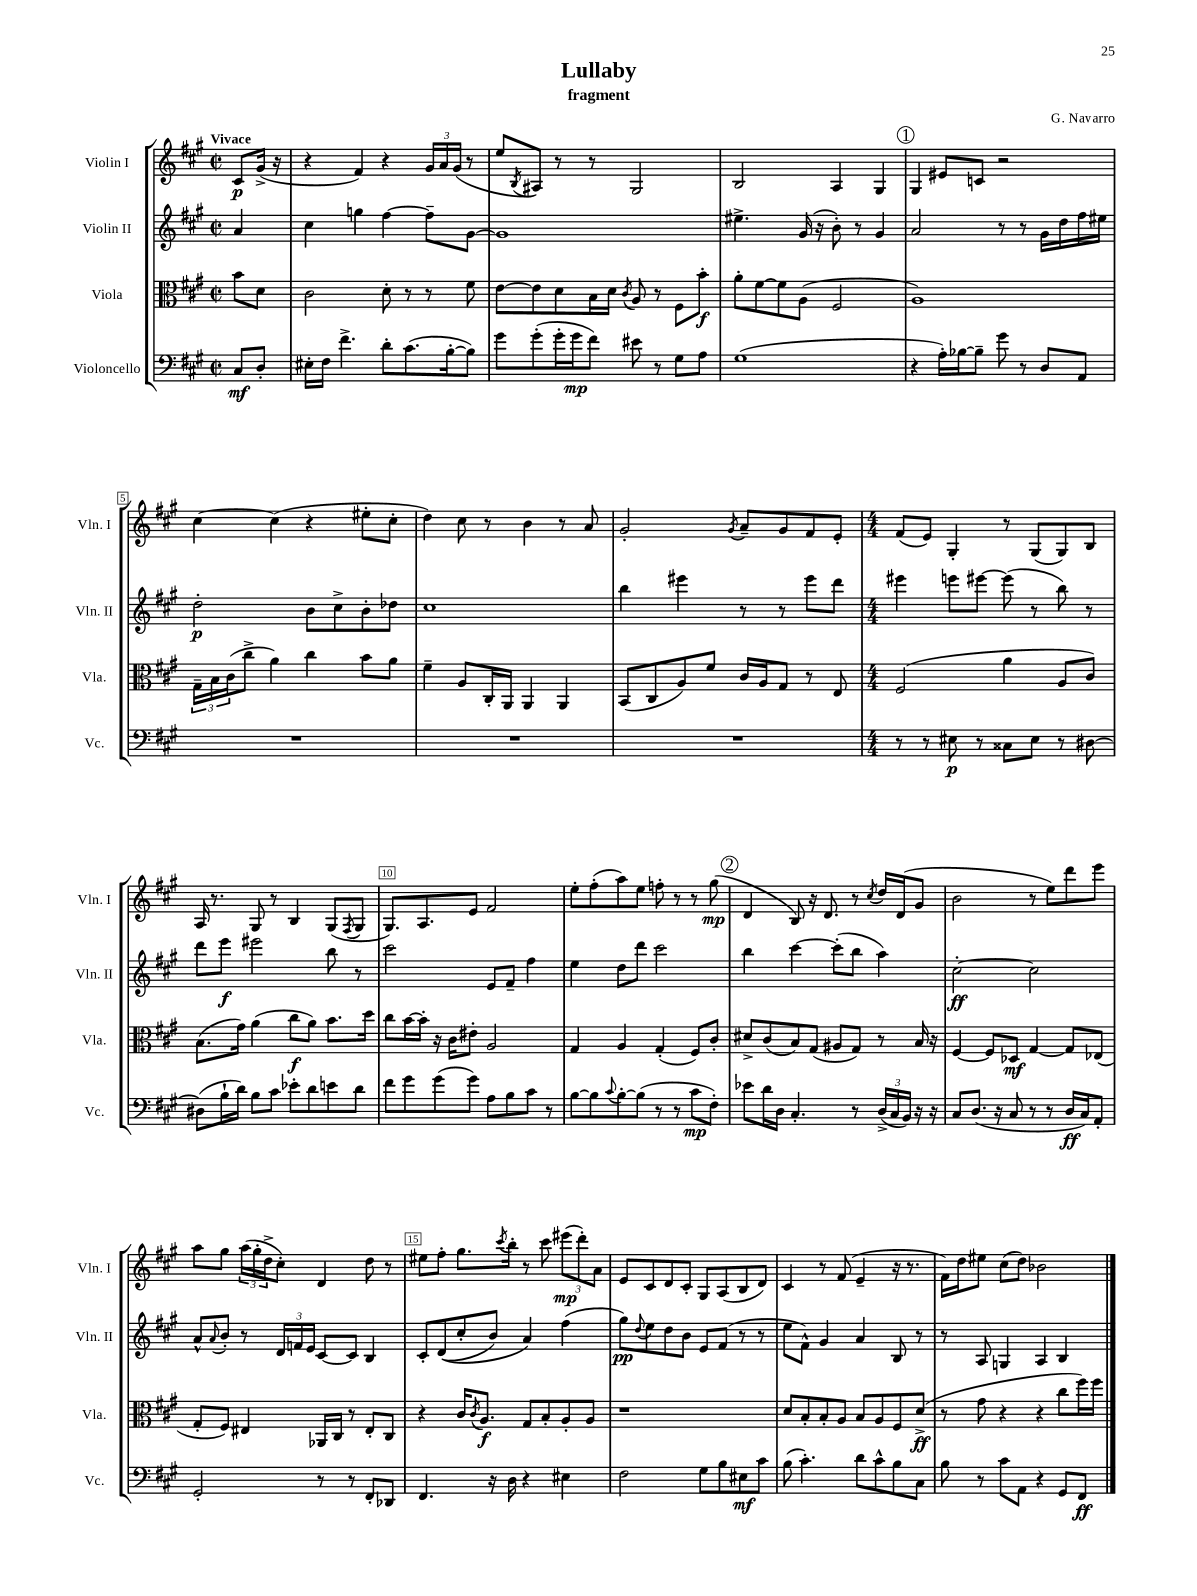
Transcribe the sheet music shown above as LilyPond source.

\header { title = "Lullaby" composer = "G. Navarro" subtitle = "fragment" }
<<
\new StaffGroup <<
\new Staff = "s0" \with { instrumentName = "Violin I" shortInstrumentName = "Vln. I" } {
    \clef treble \key a \major \defaultTimeSignature \time 2/2 \partial 4 \tempo "Vivace"
    cis'8\p gis'16->( r16 |
    r4 fis'4) r4 \tuplet 3/2 { gis'16 a'16 gis'16( } r8 |
    e''8 \acciaccatura { b8 } ais8) r8 r8 gis2 |
    b2 a4 gis4 |
    \mark \markup { \circle "1" } gis4 eis'8 c'8 r2 |
    cis''4~ cis''4( r4 eis''8-. cis''8-. |
    d''4) cis''8 r8 b'4 r8 a'8 |
    gis'2-. \acciaccatura { gis'8 } a'8-- gis'8 fis'8 e'8-. |
    \numericTimeSignature \time 4/4 fis'8( e'8) gis4-. r8 gis8( gis8) b8 |
    a16 r8. gis8 r8 b4 gis8( \acciaccatura { fis8 } gis8 |
    gis8.) a8. e'8 fis'2 |
    e''8-. fis''8-.( a''8) e''8 f''8-. r8 r8 gis''8\mp( |
    \mark \markup { \circle "2" } d'4 b8) r16 d'8. r8 \acciaccatura { cis''8 } d''16 d'16( gis'8 |
    b'2 r8 e''8) d'''8 e'''8 |
    a''8 gis''8 \tuplet 3/2 { a''16( gis''16-. d''16-> } cis''8-.) d'4 d''8 r8 |
    eis''8 fis''8-. gis''8. \acciaccatura { cis'''8 } b''16-. r8 cis'''8 \tuplet 3/2 { eis'''8\mp( d'''8-.) a'8 } |
    e'8 cis'8 d'8 cis'8-. gis8 a8( b8 d'8) |
    cis'4 r8 fis'8( e'4-- r16 r8. |
    fis'16) d''16 eis''8 cis''8( d''8) bes'2 \bar "|." |
}
\new Staff = "s1" \with { instrumentName = "Violin II" shortInstrumentName = "Vln. II" } {
    \clef treble \key a \major \defaultTimeSignature \time 2/2 \partial 4
    a'4 |
    cis''4 g''4 fis''4~ fis''8-- gis'8~ |
    gis'1 |
    eis''4.-> gis'16( r16 b'8-.) r8 gis'4 |
    \mark \markup { \circle "1" } a'2 r8 r8 gis'16 d''16 fis''16 eis''16 |
    d''2-.\p b'8 cis''8-> b'8-. des''8 |
    cis''1 |
    b''4 eis'''4 r8 r8 eis'''8 d'''8 |
    \numericTimeSignature \time 4/4 eis'''4 e'''8 eis'''8~ eis'''8( r8 b''8) r8 |
    d'''8 e'''8\f eis'''2 b''8 r8 |
    cis'''2 e'8 fis'8-- fis''4 |
    e''4 d''8 d'''8 cis'''2 |
    \mark \markup { \circle "2" } b''4 cis'''4~ cis'''8-.( b''8 a''4) |
    cis''2~-.\ff cis''2 |
    a'8-^ \appoggiatura { a'8 } b'8-. r8 \tuplet 3/2 { d'16 f'16 e'16 } cis'8~ cis'8 b4 |
    cis'8-. d'8(\( cis''8-. b'8) a'4\) fis''4( |
    gis''8\pp) \appoggiatura { d''8 } e''8 d''8 b'8 e'8 fis'8( r8 r8 |
    e''8 fis'8-^) gis'4 a'4 b8 r8 |
    r8 a8 g4 a4 b4 \bar "|." |
}
\new Staff = "s2" \with { instrumentName = "Viola" shortInstrumentName = "Vla." } {
    \clef alto \key a \major \defaultTimeSignature \time 2/2 \partial 4
    b'8 d'8 |
    cis'2 d'8-. r8 r8 fis'8 |
    e'8~ e'8 d'8 b16 d'16 \acciaccatura { cis'8 } a8 r8 fis8 b'8-.\f |
    a'8-. fis'8~ fis'8 a8( fis2 |
    \mark \markup { \circle "1" } a1) |
    \tuplet 3/2 { gis16-- b16 cis'16( } cis''8-> a'4) cis''4 b'8 a'8 |
    fis'4-- a8 cis16-. a,16 a,4 a,4 |
    b,8( cis8 a8) fis'8 cis'16 a16 gis8 r8 e8 |
    \numericTimeSignature \time 4/4 fis2( a'4 a8 cis'8) |
    b8.( gis'16) a'4( cis''8\f a'8) b'8. d''16 |
    cis''8 b'16~ b'16-. r16 cis'16 eis'8-. a2 |
    gis4 a4 gis4-.( fis8) cis'8-. |
    \mark \markup { \circle "2" } dis'8-> cis'8( b8) gis8( ais8 gis8) r8 b16 r16 |
    fis4~ fis8 des8\mf gis4~ gis8 ees8( |
    gis8-. fis8) eis4 aes,16 cis16 r8 eis8-. cis8 |
    r4 cis'16 \acciaccatura { cis'8 } a8.\f gis8 b8-. a8-. a8 |
    r1 |
    d'8 b8-. b8-. a8 b8 a8 fis8 d'8->\ff( |
    r8 gis'8 r4 r4 cis''8 fis''16) fis''16 \bar "|." |
}
\new Staff = "s3" \with { instrumentName = "Violoncello" shortInstrumentName = "Vc." } {
    \clef bass \key a \major \defaultTimeSignature \time 2/2 \partial 4
    cis8\mf d8-. |
    eis16-. fis16 fis'4.-> d'8-. cis'8.( b16~-. b8) |
    gis'8 gis'8-.( gis'16-. gis'16\mp fis'8) eis'8 r8 gis8 a8 |
    gis1( |
    \mark \markup { \circle "1" } r4 a16-.) bes16~ bes8-- gis'8 r8 d8 a,8 |
    R1 |
    R1 |
    R1 |
    \numericTimeSignature \time 4/4 r8 r8 eis8\p r8 cisis8 eis8 r8 dis8~ |
    dis8( b16-! d'16) b8 cis'8 ees'8-. d'8 e'8 d'8 |
    fis'8 gis'8 gis'8( gis'8) a8 b8 cis'8 r8 |
    b8~ b8 \appoggiatura { cis'8 } b8~-. b8( r8 r8 cis'8\mp fis8-.) |
    \mark \markup { \circle "2" } ees'8 d'16 d16 cis4.-. r8 \tuplet 3/2 { d16->( cis16 b,16) } r16 r16 |
    cis8 d8.( r16 cis8 r8 r8 d16\ff cis16) a,8-. |
    gis,2-. r8 r8 fis,8-. des,8 |
    fis,4. r16 d16 r4 eis4 |
    fis2 gis8 b8 eis8\mf cis'8 |
    b8( cis'4.-.) d'8 cis'8-^ b8 cis8 |
    b8 r8 cis'8 a,8 r4 gis,8 fis,8\ff \bar "|." |
}
>>
>>
\layout { \context { \Score \override BarNumber.break-visibility = ##(#f #t #t) barNumberVisibility = #(every-nth-bar-number-visible 5) \override BarNumber.stencil = #(make-stencil-boxer 0.1 0.3 ly:text-interface::print) } }
